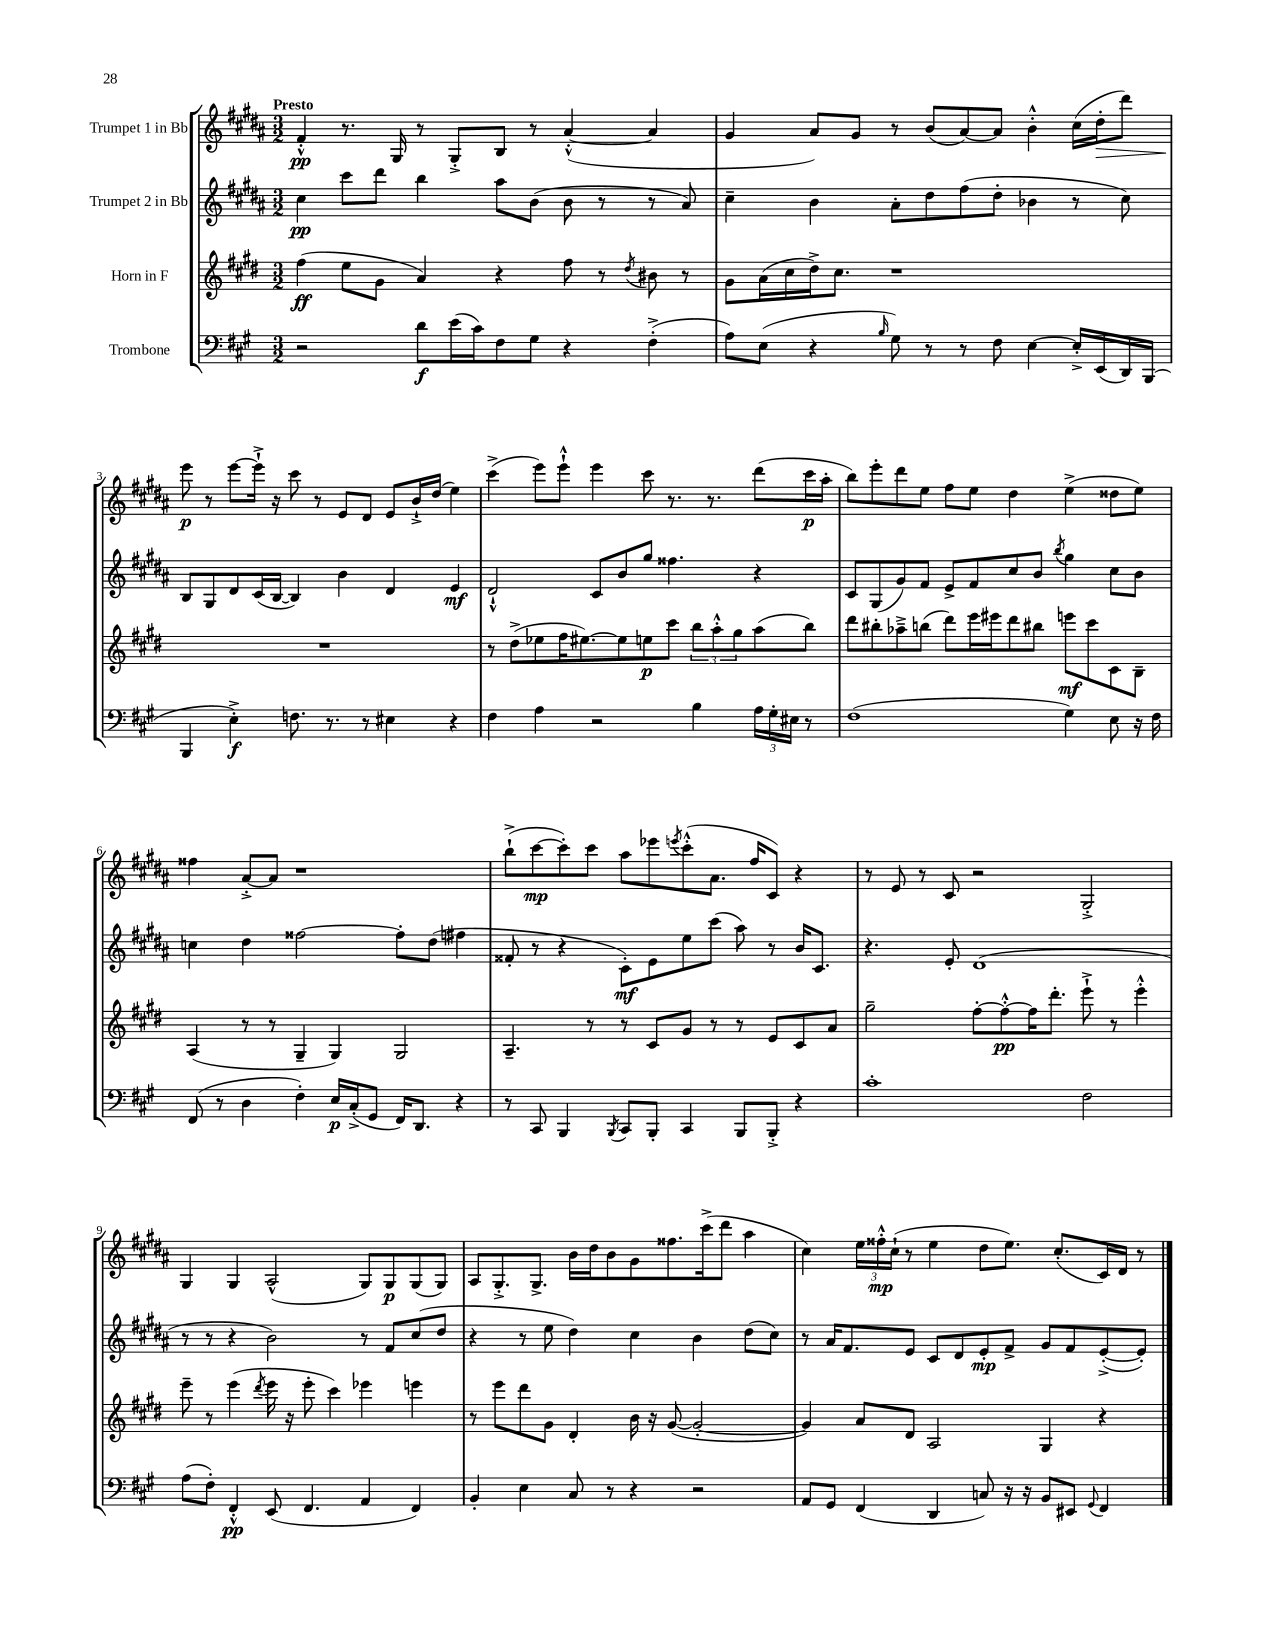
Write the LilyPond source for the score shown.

<<
\new StaffGroup <<
\new Staff = "s0" \with { instrumentName = "Trumpet 1 in Bb" } {
    \clef treble \key b \major \numericTimeSignature \time 3/2 \tempo "Presto"
    fis'4-.-^\pp r8. gis16 r8 gis8-.-> b8 r8 ais'4~-.-^( ais'4 |
    gis'4 ais'8) gis'8 r8 b'8( ais'8~) ais'8 b'4-.-^ cis''16( dis''16-.\> dis'''8) |
    e'''8\p\! r8 e'''8~ e'''16-!-> r16 cis'''8 r8 e'8 dis'8 e'8 b'16-!-> dis''16( e''4) |
    cis'''4->( e'''8) e'''8-!-^ e'''4 cis'''8 r8. r8. dis'''8( cis'''16\p ais''16-. |
    b''8) e'''8-. dis'''8 e''8 fis''8 e''8 dis''4 e''4->( disis''8 e''8) |
    fisis''4 ais'8~-.-> ais'8 r1 |
    b''8-!->( cis'''8~\mp cis'''8-.) cis'''8 ais''8 ees'''8 \acciaccatura { e'''8 } cis'''8-.-^( ais'8. fis''16 cis'8) r4 |
    r8 e'8 r8 cis'8 r2 gis2-.-> |
    gis4 gis4 ais2-^( gis8) gis8\p gis8( gis8) |
    ais8 gis8.-.-> gis8.-> b'16 dis''16 b'8 gis'8 fisis''8. cis'''16->( dis'''8 ais''4 |
    cis''4) \tuplet 3/2 { e''16 fisis''16-.-^\mp cis''16-!( } r8 e''4 dis''8 e''8.) cis''8.-.( cis'16) dis'16 r8 \bar "|." |
}
\new Staff = "s1" \with { instrumentName = "Trumpet 2 in Bb" } {
    \clef treble \key b \major \numericTimeSignature \time 3/2
    cis''4\pp cis'''8 dis'''8 b''4 ais''8 b'8( b'8 r8 r8 ais'8) |
    cis''4-- b'4 ais'8-. dis''8 fis''8( dis''8-. bes'4 r8 cis''8) |
    b8 gis8 dis'8 cis'16( b16~ b4) b'4 dis'4 e'4\mf |
    dis'2-!-^ cis'8 b'8 gis''8 fisis''4. r4 |
    cis'8 gis8( gis'8) fis'8 e'8-> fis'8 cis''8 b'8 \acciaccatura { b''8 } gis''4 cis''8 b'8 |
    c''4 dis''4 fisis''2~ fisis''8-. dis''8( fis''4 |
    fisis'8-. r8 r4 cis'8-.\mf) e'8 e''8 cis'''8( ais''8) r8 b'16 cis'8. |
    r4. e'8-. dis'1( |
    r8 r8 r4 b'2) r8 fis'8 cis''8( dis''8 |
    r4 r8 e''8 dis''4) cis''4 b'4 dis''8( cis''8) |
    r8 ais'16 fis'8. e'8 cis'8 dis'8 e'8-.\mp fis'8-> gis'8 fis'8 e'8~-.->( e'8-.) \bar "|." |
}
\new Staff = "s2" \with { instrumentName = "Horn in F" } {
    \clef treble \key e \major \numericTimeSignature \time 3/2
    fis''4\ff( e''8 gis'8 a'4) r4 fis''8 r8 \acciaccatura { dis''8 } bis'8 r8 |
    gis'8 a'16( cis''16 dis''16->) cis''8. r1 |
    R1. |
    r8 dis''8->( ees''8 fis''16 eis''8.~) eis''8 e''8\p cis'''8 \tuplet 3/2 { b''8 a''8-.-^ gis''8 } a''8( b''8) |
    dis'''8 bis''8-. aes''8---> b''8( dis'''8) e'''16 eis'''16 dis'''8 bis''8 e'''8\mf cis'''8 cis'8 b8-- |
    a4( r8 r8 gis4-- gis4) gis2 |
    a4.-- r8 r8 cis'8 gis'8 r8 r8 e'8 cis'8 a'8 |
    gis''2-- fis''8~-. fis''8~-.-^\pp fis''16 dis'''8.-. e'''8-!-> r8 e'''4-.-^ |
    e'''8-- r8 e'''4( \acciaccatura { dis'''8 } e'''16 r16 e'''8-. cis'''4) ees'''4 e'''4 |
    r8 e'''8 dis'''8 gis'8 dis'4-. b'16 r16 gis'8~( gis'2~-. |
    gis'4) a'8 dis'8 a2 gis4 r4 \bar "|." |
}
\new Staff = "s3" \with { instrumentName = "Trombone" } {
    \clef bass \key a \major \numericTimeSignature \time 3/2
    r2 d'8\f e'16( cis'16) fis8 gis8 r4 fis4-.->( |
    a8) e8( r4 \grace { b16 } gis8) r8 r8 fis8 e4~ e16-.-> e,16( d,16) b,,16( |
    b,,4 e4-.->\f) f8. r8. r8 eis4 r4 |
    fis4 a4 r2 b4 \tuplet 3/2 { a16 gis16-. eis16 } r8 |
    fis1( gis4) e8 r16 fis16 |
    fis,8( r8 d4 fis4-.) e16\p cis16-.->( gis,8 fis,16) d,8. r4 |
    r8 cis,8 b,,4 \acciaccatura { b,,8 } cis,8 b,,8-. cis,4 b,,8 b,,8-.-> r4 |
    cis'1-. fis2 |
    a8( fis8-.) fis,4-.-^\pp e,8( fis,4. a,4 fis,4) |
    b,4-. e4 cis8 r8 r4 r2 |
    a,8 gis,8 fis,4( d,4 c8) r16 r16 b,8 eis,8 \appoggiatura { gis,8 } fis,4 \bar "|." |
}
>>
>>
